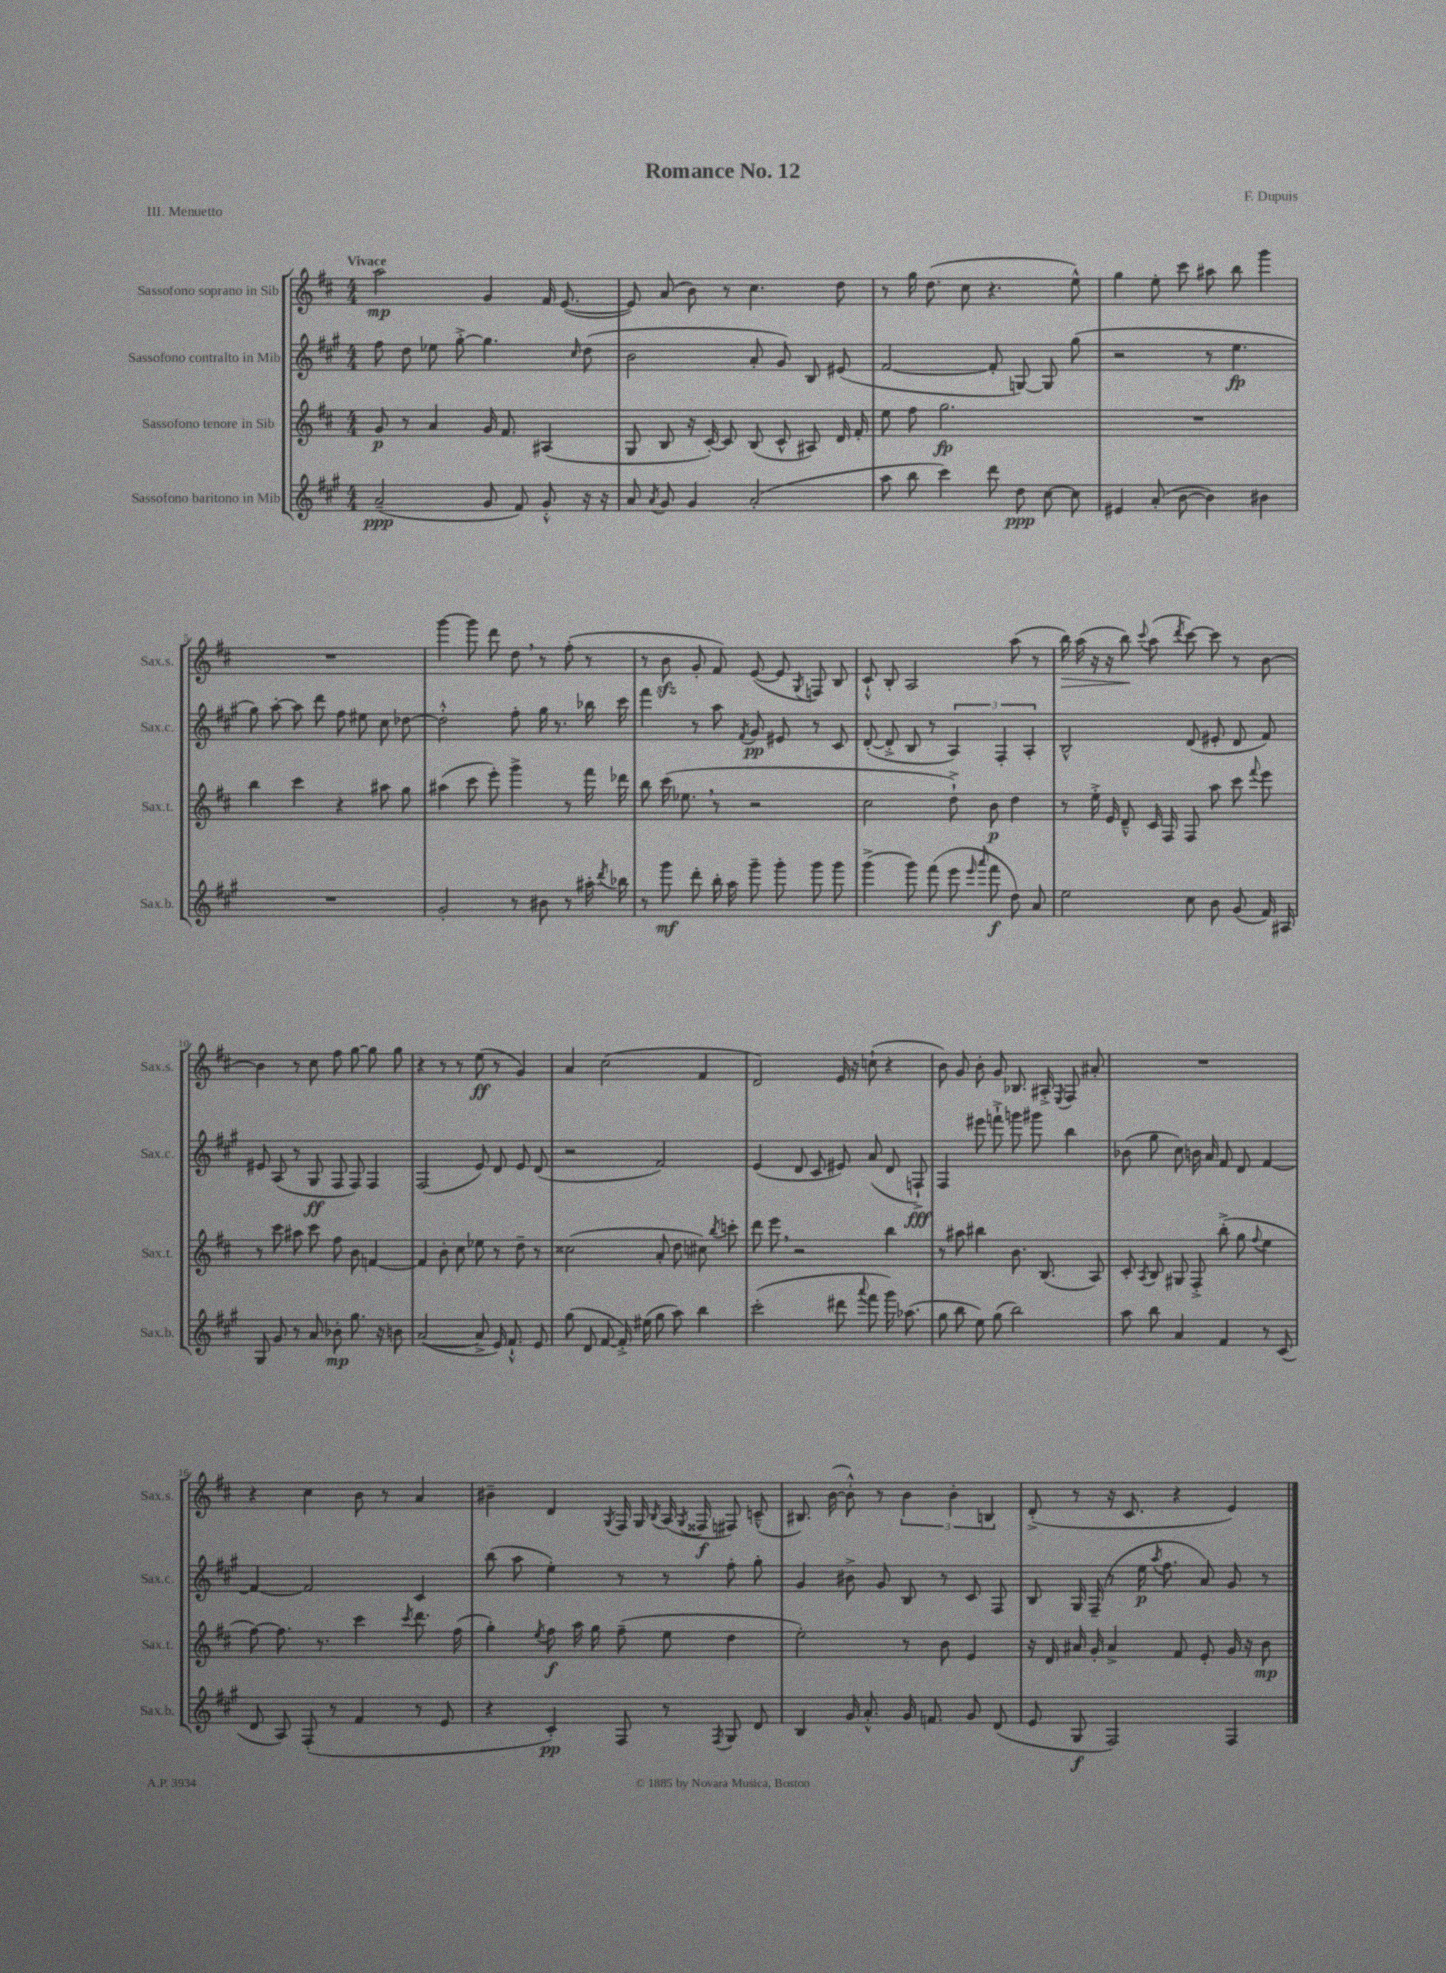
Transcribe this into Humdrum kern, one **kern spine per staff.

**kern	**dynam	**kern	**dynam	**kern	**dynam	**kern	**dynam
*part4	*part4	*part3	*part3	*part2	*part2	*part1	*part1
*staff4	*staff4	*staff3	*staff3	*staff2	*staff2	*staff1	*staff1
*I"Sassofono baritono in Mib	*	*I"Sassofono tenore in Sib	*	*I"Sassofono contralto in Mib	*	*I"Sassofono soprano in Sib	*
*I'Sax.b.	*	*I'Sax.t.	*	*I'Sax.c.	*	*I'Sax.s.	*
*clefG2	*	*clefG2	*	*clefG2	*	*clefG2	*
*k[f#c#g#]	*	*k[f#c#]	*	*k[f#c#g#]	*	*k[f#c#]	*
*M4/4	*	*M4/4	*	*M4/4	*	*M4/4	*
=1	=1	=1	=1	=1	=1	=1	=1
!	!	!	!	!	!	!LO:TX:a:B:t=Vivace	!
(2a~/	ppp	8g/	p	8ff#\	.	2aa\	mp
.	.	8r	.	8dd\	.	.	.
.	.	4a/	.	8ee-X\	.	.	.
.	.	.	.	[8gg#'^\	.	.	.
8g#/	.	16g/	.	4.gg#\]	.	4g/	.
.	.	8.f#/	.	.	.	.	.
8f#/)	.	.	.	.	.	.	.
8g#'^^/	.	(4A#X/	.	.	.	16f#/	.
.	.	.	.	.	.	([8.e/	.
.	.	.	.	16qqcc#/	.	.	.
16r	.	.	.	(8dd\	.	.	.
16r	.	.	.	.	.	.	.
=2	=2	=2	=2	=2	=2	=2	=2
8a/	.	8G/	.	2b\	.	8e/])	.
8qa/	.	.	.	.	.	.	.
8g#/	.	8B/	.	.	.	(8a/	.
4g#/	.	16r	.	.	.	8b\)	.
.	.	[16c#'/)	.	.	.	.	.
.	.	8c#/]	.	.	.	8r	.
(2a'/	.	(8B/	.	8a'/	.	4.cc#\	.
.	.	8c#^^/	.	8g#/)	.	.	.
.	.	8A#X/)	.	8B/	.	.	.
.	.	16d/	.	(8e#X/	.	8dd\	.
.	.	16f#'/	.	.	.	.	.
=3	=3	=3	=3	=3	=3	=3	=3
8aa\	.	8ee\	.	[2f#/	.	8r	.
8bb\	.	8ff#\	.	.	.	16gg\	.
.	.	.	.	.	.	(8.dd\	.
4ccc#\)	.	2.gg\	fp	.	.	.	.
.	.	.	.	.	.	8cc#\	.
8ddd\	.	.	.	8f#'/]	.	4.r	.
8dd\	ppp	.	.	[8Gn/)	.	.	.
[8cc#\	.	.	.	8G/]	.	.	.
8cc#\]	.	.	.	(8gg#\	.	8ee^^\)	.
=4	=4	=4	=4	=4	=4	=4	=4
4e#X/	.	1r	.	2r	.	4gg\	.
(8a'/	.	.	.	.	.	8ee'\	.
[8b\	.	.	.	.	.	8ccc#\	.
4b\])	.	.	.	8r	.	8aa#X\	.
.	.	.	.	4.ee\	fp	8bb\	.
4b#X\	.	.	.	.	.	4ggg\	.
!!LO:LB:g=z
=5	=5	=5	=5	=5	=5	=5	=5
1r	.	4bb\	.	8gg#\)	.	1r	.
.	.	.	.	[8aa'\	.	.	.
.	.	4ccc#\	.	8aa\]	.	.	.
.	.	.	.	8ddd\	.	.	.
.	.	4r	.	8ff#\	.	.	.
.	.	.	.	8ee#X\	.	.	.
.	.	8aa#X\	.	8cc#\	.	.	.
.	.	8gg\	.	[8dd-X\	.	.	.
=6	=6	=6	=6	=6	=6	=6	=6
2g#'/	.	(4aa#X\	.	2dd-'^^\]	.	[4ggg\	.
.	.	8ccc#\	.	.	.	8ggg\]	.
.	.	8eee'\)	.	.	.	8ddd\	.
8r	.	4ggg^\	.	8ff#'\	.	8dd,\	.
8b#X\	.	.	.	16gg#\	.	8r	.
.	.	.	.	8.r	.	.	.
8r	.	8r	.	.	.	(8ff#'\	.
16aa#X'\	.	16fff#\	.	16bb-X\	.	8r	.
8qddd/	.	.	.	.	.	.	.
16bb-X\	.	16ddd-X\	.	16ccc#\	.	.	.
=7	=7	=7	=7	=7	=7	=7	=7
8r	.	8bb\	.	4fff#\	.	8r	.
8ggg#\	mf	(16ccc#\	.	.	.	8bzz\	.
.	.	8.ee-X,\	.	.	.	.	.
8ddd'\	.	.	.	8r	.	8g'/	.
16bb'\	.	8r	.	8aa\	.	8f#/)	.
16aa\	.	.	.	.	.	.	.
.	.	.	.	8qf#/	.	.	.
8ggg#~\	.	2r	.	8g#/	pp	([8e/	.
8ggg#'\	.	.	.	8e#X/	.	8e/]	.
.	.	.	.	.	.	8qG/	.
8ggg#\	.	.	.	8r	.	8Fn/)	.
8ggg#\	.	.	.	8c#/	.	8B/	.
=8	=8	=8	=8	=8	=8	=8	=8
(4ggg#^\	.	2cc#\	.	([8d'/	.	8c#`^^/	.
.	.	.	.	8d'^/]	.	8B'/	.
8ggg#\)	.	.	.	8B/	.	2A/	.
(8fff#\	.	.	.	8r	.	.	.
8eee\	.	8dd`^\)	.	6A/)	.	.	.
16qqeee/	.	.	.	.	.	.	.
16qqaaa/	.	.	.	.	.	.	.
8fff#\	f	8b\	p	.	.	.	.
.	.	.	.	6F#'/	.	.	.
8dd\)	.	4dd\	.	.	.	(8aa\	.
.	.	.	.	6A'/	.	.	.
8a/	.	.	.	.	.	8r	.
=9	=9	=9	=9	=9	=9	=9	=9
!	!	!	!	!	!	!	!LO:HP:b
2ee\	.	8r	.	2B^^/	.	16bb\)	>
.	.	.	.	.	.	(16aa\	.
.	.	16ee'^\	.	.	.	16r	.
.	.	16e/	.	.	.	16r	.
.	.	8d~^^/	.	.	.	8bb\)	.
.	.	.	.	.	.	8qqccc#/	.
.	.	16c#/	.	.	.	(8aa\	]
.	.	16F#/	.	.	.	.	.
.	.	.	.	.	.	8qddd/	.
8cc#\	.	8F#/	.	(8d/	.	[8ccc#\)	.
8b\	.	8aa\	.	8e#X'/	.	8ccc#\]	.
(8g#/	.	8ccc#\	.	8d/	.	8r	.
.	.	8qqfff#/	.	.	.	.	.
16f#/)	.	8eee\	.	8f#/)	.	[8b\	.
16A#X/	.	.	.	.	.	.	.
!!LO:LB:g=z
=10	=10	=10	=10	=10	=10	=10	=10
8G#/	.	8r	.	8e#X/	.	4b\]	.
8g#/	.	8ccc#\	.	(8A/	.	.	.
8r	.	8aa#X\	.	8r	.	8r	.
8a/	.	8ccc#\	.	8G#/	ff	8cc#\	.
8b-X'\	mp	8ff#\	.	8F#/	.	8ff#\	.
8.gg#\	.	8b\	.	8F#/)	.	[8gg\	.
.	.	[4fn/	.	4F#/	.	8gg\]	.
16r	.	.	.	.	.	.	.
8bn\	.	.	.	.	.	8gg\	.
=11	=11	=11	=11	=11	=11	=11	=11
([2a/	.	4f/]	.	(2F#/	.	4r	.
.	.	8b'\	.	.	.	8r	.
.	.	8cc#\	.	.	.	8r	.
8a^/]	.	8ee-X\	.	8e/)	.	(8ee\	ff
16e/)	.	8r	.	8d/	.	8r	.
8.f#`^^/	.	.	.	.	.	.	.
.	.	8dd~\	.	8e/	.	4g/)	.
8e/	.	8r	.	(8d/	.	.	.
=12	=12	=12	=12	=12	=12	=12	=12
(8gg#\	.	(2cc##X\	.	2r	.	4a/	.
8d/	.	.	.	.	.	.	.
[8f#/	.	.	.	.	.	(2cc#\	.
16f#'^/])	.	.	.	.	.	.	.
(16ee#X\	.	.	.	.	.	.	.
8gg#\	.	8a'/	.	2f#/)	.	.	.
8aa\)	.	8dd\	.	.	.	.	.
4bb\	.	8cc#X\)	.	.	.	4f#/	.
.	.	8qbb/	.	.	.	.	.
.	.	8cccn'\	.	.	.	.	.
=13	=13	=13	=13	=13	=13	=13	=13
(2ccc#'\	.	8ddd\	.	(4e/	.	2d/)	.
.	.	8eee,\	.	.	.	.	.
.	.	2r	.	8d/	.	.	.
.	.	.	.	8c#/	.	.	.
8ddd#X\	.	.	.	8e#X/)	.	16e/	.
.	.	.	.	.	.	16r	.
8qqaaa/	.	.	.	.	.	.	.
8fff#\	.	.	.	(8a/	.	(8ccn`\	.
16ggg#\)	.	4bb\	.	8d/	.	4r	.
(8.aa-X\	.	.	.	.	.	.	.
.	.	.	.	8Fn`^/)	fff	.	.
=14	=14	=14	=14	=14	=14	=14	=14
8gg#\	.	8r	.	4F#/	.	8b\)	.
8bb\	.	8aa#X\	.	.	.	8g/	.
8ee\)	.	4bb#X\	.	8eee#X\	.	8b'\	.
(8gg#\	.	.	.	8fffn`^\	.	8g/	.
2bb\)	.	8.b\	.	8gggn\	.	8.B-X/	.
.	.	.	.	8ggg#X\	.	.	.
.	.	(8.B/	.	.	.	16A#X'^/	.
.	.	.	.	.	.	8qE/	.
.	.	.	.	4bb\	.	8F#/	.
.	.	8A/)	.	.	.	8a#X'/	.
=15	=15	=15	=15	=15	=15	=15	=15
8aa\	.	8c#'/	.	(8b-X\	.	1r	.
.	.	8qA/	.	.	.	.	.
8bb\	.	8B/	.	8gg#\	.	.	.
4a/	.	8G#X/	.	8cc#\)	.	.	.
.	.	8F#'^/	.	16bn\	.	.	.
.	.	.	.	16a/	.	.	.
4f#/	.	(8bb'^\	.	8f#/	.	.	.
.	.	8gg\	.	8d/	.	.	.
.	.	8qqff#/	.	.	.	.	.
8r	.	4ee\	.	[4f#/	.	.	.
(8c#/	.	.	.	.	.	.	.
!!LO:LB:g=z
=16	=16	=16	=16	=16	=16	=16	=16
8d/	.	[8ff#\)	.	4f#/_	.	4r	.
8A/)	.	8.ff#\]	.	.	.	.	.
(8F#'/	.	.	.	2f#/]	.	4cc#\	.
.	.	8.r	.	.	.	.	.
8r	.	.	.	.	.	.	.
4f#/	.	4ccc#\	.	.	.	8b\	.
.	.	.	.	.	.	8r	.
.	.	8qccc#/	.	.	.	.	.
8r	.	8.ddd\	.	4c#/	.	4a/	.
8e/	.	.	.	.	.	.	.
.	.	(16ff#\	.	.	.	.	.
=17	=17	=17	=17	=17	=17	=17	=17
4r	.	4gg'\)	.	(8bb\	.	4b#X~\	.
.	.	.	.	8aa\	.	.	.
.	.	8qee/	.	.	.	.	.
4c#'/)	pp	8ff#\	f	4ee'\)	.	4d/	.
.	.	16aa\	.	.	.	.	.
.	.	16gg\	.	.	.	.	.
.	.	.	.	.	.	8qG/	.
8F#/	.	(8ff#~\	.	8r	.	16F#/	.
.	.	.	.	.	.	16G/	.
.	.	.	.	.	.	8qB/	.
8r	.	8ee\	.	8r	.	(16A/	.
.	.	.	.	.	.	8qG/	.
.	.	.	.	.	.	16F##X/	f
8qF#/	.	.	.	.	.	.	.
8G#/	.	4dd\	.	8ff#'\	.	8F#X/)	.
8d/	.	.	.	8gg#'\	.	(8cn~^^/	.
=18	=18	=18	=18	=18	=18	=18	=18
4B/	.	2ee'\)	.	4g#/	.	8.B#X/)	.
.	.	.	.	.	.	([16b\	.
16g#/	.	.	.	8b#X^\	.	8b'^^\])	.
8.a'^^/	.	.	.	.	.	.	.
.	.	.	.	8g#/	.	8r	.
16g#/	.	8r	.	8B/	.	6b\	.
8.fn/	.	.	.	.	.	.	.
.	.	8b\	.	8r	.	.	.
.	.	.	.	.	.	6b'\	.
8g#/	.	4e/	.	8c#/	.	.	.
.	.	.	.	.	.	6Bn/	.
(8d/	.	.	.	8F#/	.	.	.
=19	=19	=19	=19	=19	=19	=19	=19
8e/	.	16r	.	8B/	.	(8d'^/	.
.	.	16d/	.	.	.	.	.
8G#/	f	16a#X/	.	16G#/	.	8r	.
.	.	16g'/	.	(16F#~/	.	.	.
2F#/)	.	4a#^/	.	8r	.	16r	.
.	.	.	.	.	.	8.c#/	.
.	.	.	.	16ee\	p	.	.
.	.	.	.	8qaa/	.	.	.
.	.	.	.	8.ff#\	.	.	.
.	.	8f#/	.	.	.	4r	.
.	.	8e'/	.	8a/)	.	.	.
4F#/	.	16g/	.	8g#/	.	4e/)	.
.	.	16r	.	.	.	.	.
.	.	8b\	mp	8r	.	.	.
==	==	==	==	==	==	==	==
*-	*-	*-	*-	*-	*-	*-	*-
